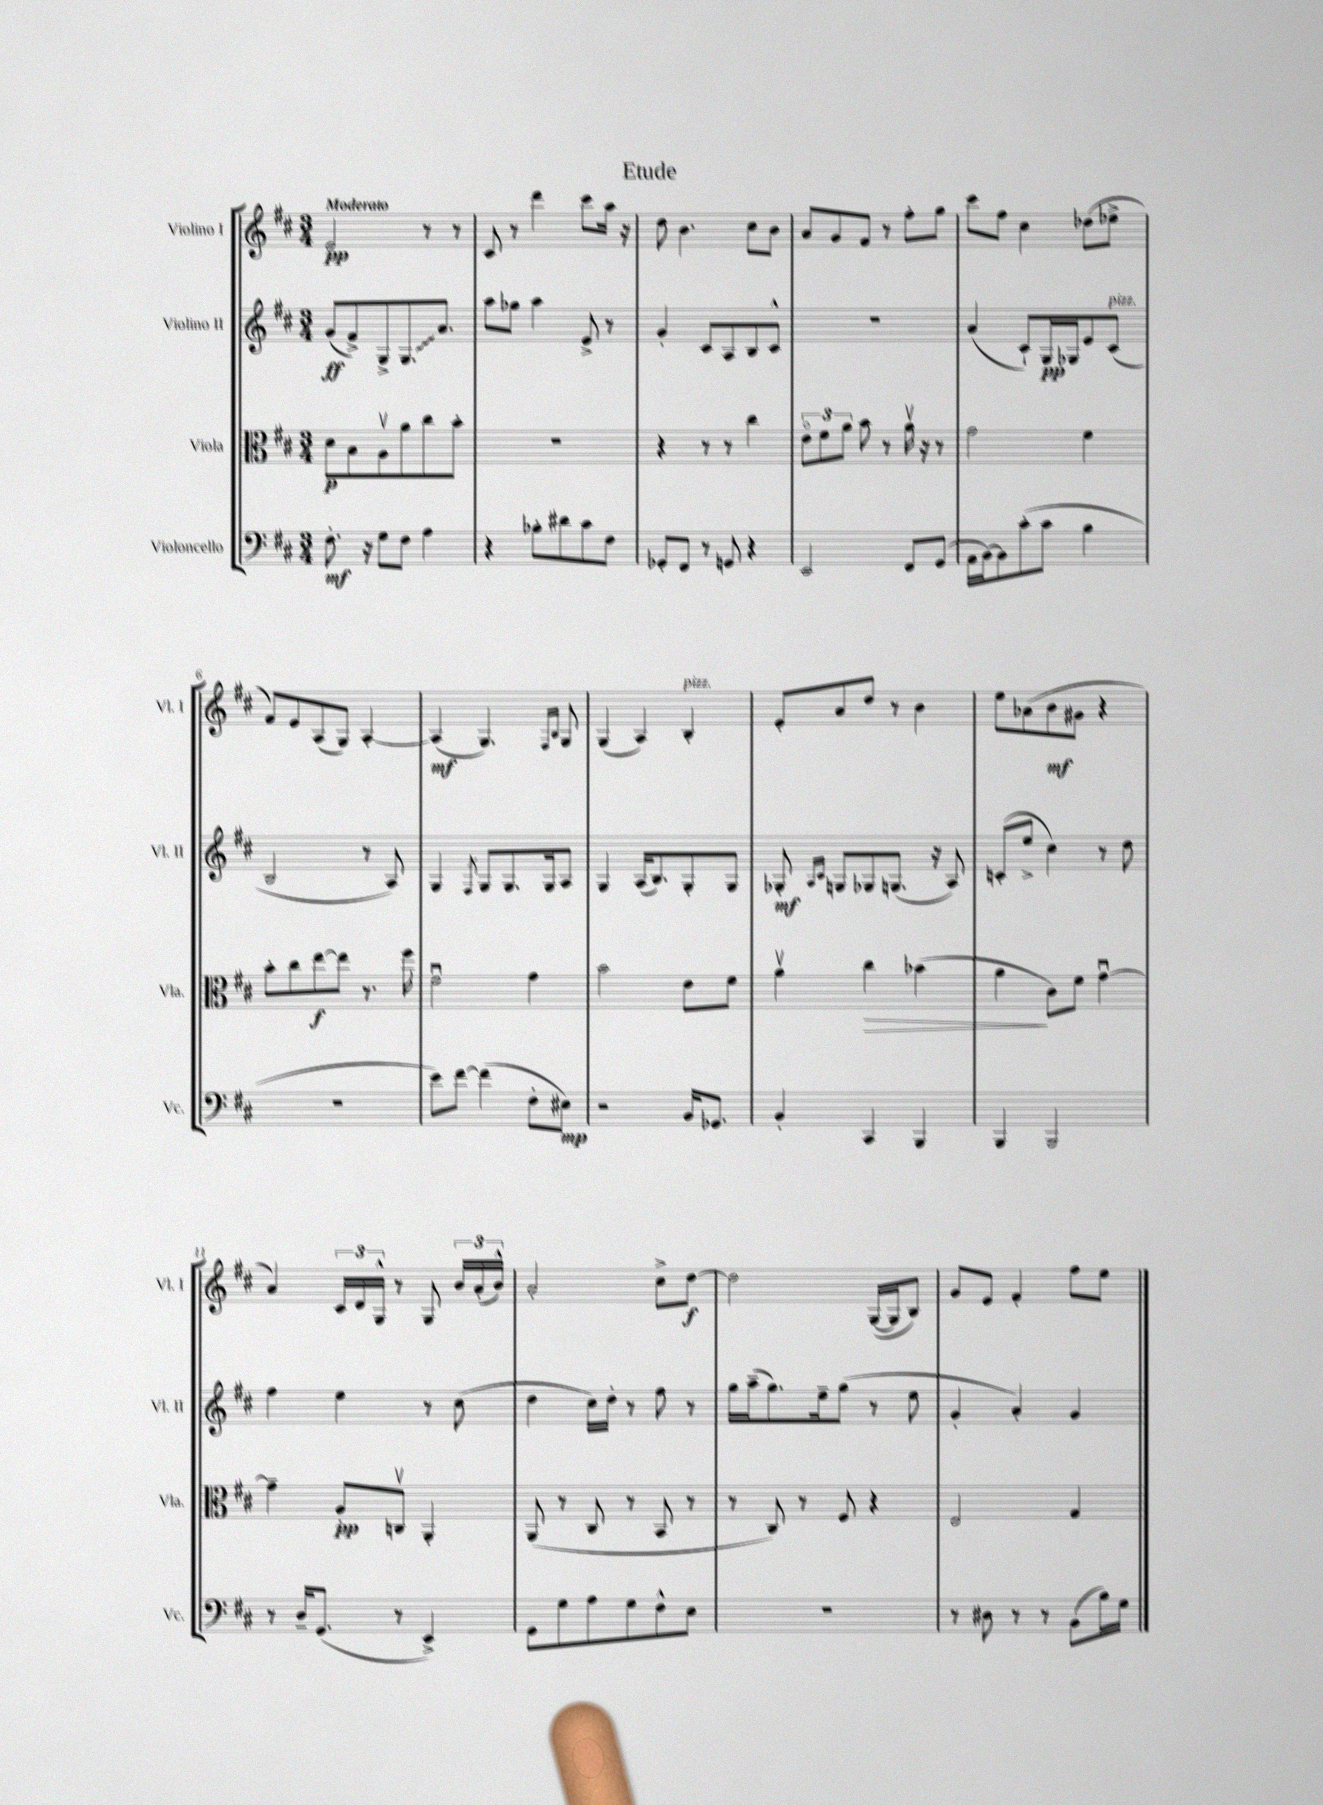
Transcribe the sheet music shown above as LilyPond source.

\header { title = "Etude" }
<<
\new StaffGroup <<
\new Staff = "s0" \with { instrumentName = "Violino I" shortInstrumentName = "Vl. I" } {
    \clef treble \key d \major \numericTimeSignature \time 3/4 \tempo "Moderato"
    \autoBeamOff e'2\pp r8 r8 |
    cis'8 r8 d'''4 cis'''8[ a''16] r16 |
    d''8 b'4. cis''8[ b'8] |
    a'8[ g'8 fis'8] r8 fis''8[-. g''8] |
    cis'''8[ fis''8] cis''4 des''8[( ees''8]-> |
    fis'8[) e'8 a8( g8]) a4~-. |
    a4\mf( g4.) \grace { fis16[ b16] } g8 |
    g4( a4) b4-.^\markup { \italic "pizz." } |
    e'8[-. a'8 d''8] r8 b'4 |
    e''8[ aes'8( b'8\mf gis'8] r4 |
    a'4) \tuplet 3/2 { cis'16[ d'16 g16]-^ } r8 g8 \tuplet 3/2 { b'16[ a'16-.( b'16]-^) } |
    a'2-. cis''8[-> d''8]~\f |
    d''2 g16[~( g16 b8]) |
    g'8[ e'8] fis'4-. fis''8[ e''8] \bar "|." |
}
\new Staff = "s1" \with { instrumentName = "Violino II" shortInstrumentName = "Vl. II" } {
    \clef treble \key d \major \numericTimeSignature \time 3/4
    \autoBeamOff g'8[\ff( fis'8->) g8-> \once \override Glissando.style = #'zigzag g8.\glissando a'8.] |
    a''8[ ges''8] a''4 e'8-> r8 |
    g'4-. cis'8[ a8 b8 cis'8]-^ |
    R2. |
    a'4( cis'8[-!) g16\pp ges16 e'8 cis'8]^\markup { \italic "pizz." }( |
    b2 r8 a8) |
    g4 \acciaccatura { fis8 } g8[ g8. g16 a8] |
    g4 a16[( b8.) g8-. g8] |
    ges8-.\mf \grace { a16[ cis'16] } g8[ ges8 g8.]( r16 a8) |
    c'8[-.( e''8]-> cis''4) r8 d''8 |
    fis''4 e''4 r8 cis''8( |
    d''4 cis''16[) d''16]-. r8 fis''8 r8 |
    g''16[ a''16--( g''8.) e''16-- g''8]( r8 e''8 |
    g'4-. a'4-.) g'4 \bar "|." |
}
\new Staff = "s2" \with { instrumentName = "Viola" shortInstrumentName = "Vla." } {
    \clef alto \key d \major \numericTimeSignature \time 3/4
    \autoBeamOff d'8[\p b8 a8\upbow a'8 cis''8 b'8]-. |
    R2. |
    r4 r8 r8 cis''4 |
    \tuplet 3/2 { e'8[\flageolet fis'8 a'8] } b'8 r8 a'16\upbow r16 r8 |
    g'2 fis'4 |
    b'8[-. cis''8 e''8~\f e''8] r8. fis''16 |
    fis'2\downbow g'4 |
    b'2 e'8[ fis'8] |
    a'4\upbow cis''4\> bes'4( |
    a'4\! cis'8[) fis'8] g'4~\downbow |
    g'4-- a8[-.\pp c8]\upbow a,4-. |
    a,8( r8 cis8 r8 b,8 r8 |
    r8 cis8) r8 fis8 r4 |
    e2 g4 \bar "|." |
}
\new Staff = "s3" \with { instrumentName = "Violoncello" shortInstrumentName = "Vc." } {
    \clef bass \key d \major \numericTimeSignature \time 3/4
    \autoBeamOff fis8.-.\mf r16 g8[ fis8] a4 |
    r4 bes8[-. dis'8 cis'8 fis8] |
    ges,8[-. fis,8] r8 g,8 r4 |
    e,2 fis,8[ g,8]( |
    a,16[ b,16~) b,8 cis'8-.( cis'8] b4 |
    R2. |
    e'8[) fis'8]~ fis'4( fis8[-. eis8]\mp) |
    r2 b,16[ ges,8.] |
    b,4-. cis,4 b,,4 |
    b,,4 b,,2 |
    r8 d16[-- g,8.]( r8 e,4->) |
    g,8[ g8 a8 g8 fis8-^ e8] |
    R2. |
    r8 dis8 r8 r8 b,8[( b16) g16] \bar "|." |
}
>>
>>
